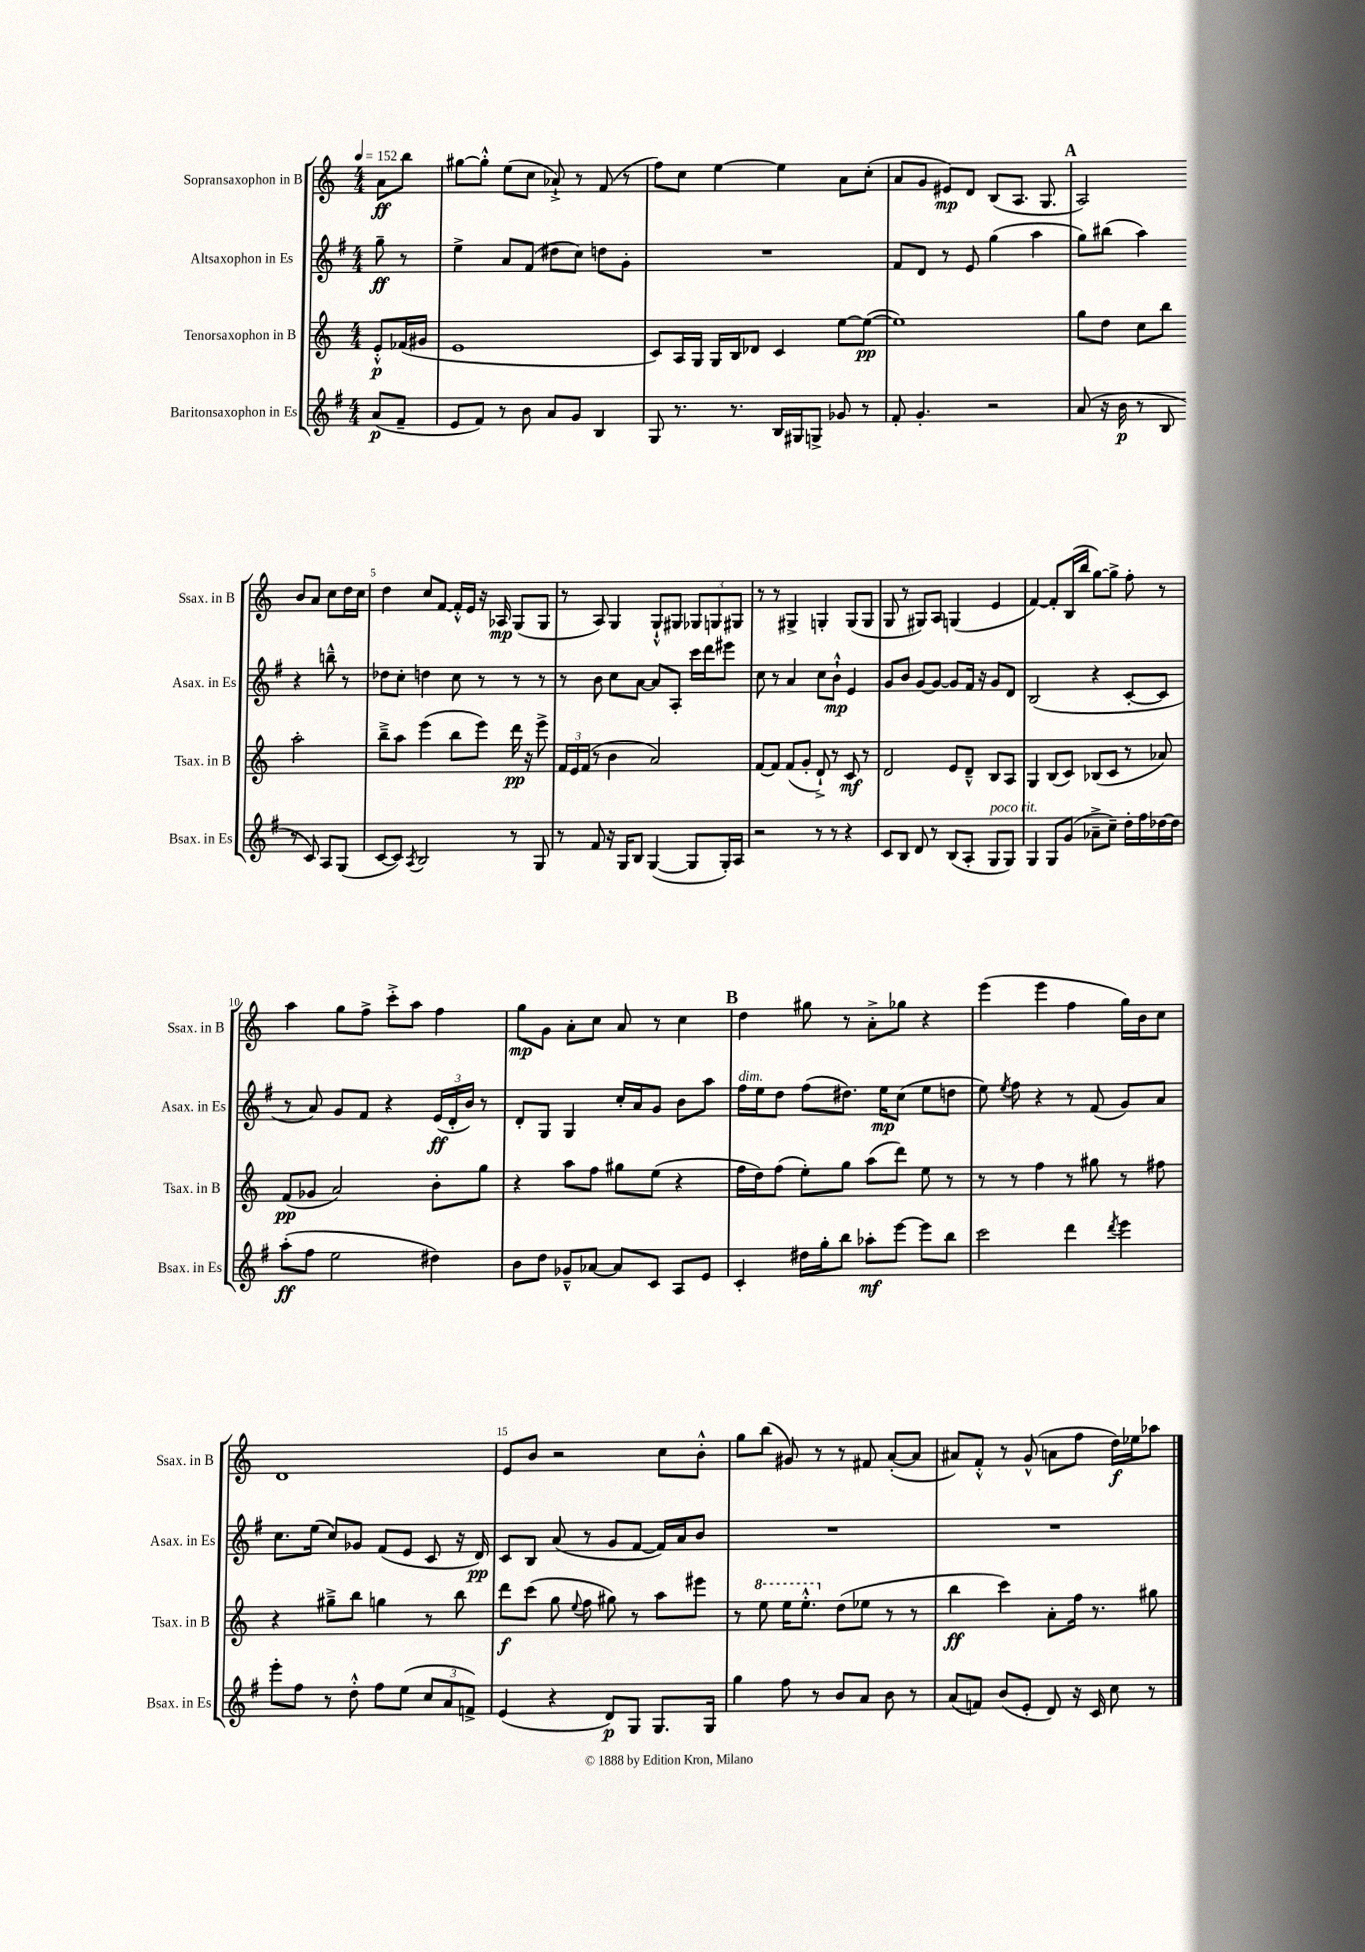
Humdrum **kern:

**kern	**kern	**kern	**kern
*staff4	*staff3	*staff2	*staff1
*clefG2	*clefG2	*clefG2	*clefG2
*k[f#]	*k[]	*k[f#]	*k[]
*M4/4	*M4/4	*M4/4	*M4/4
*MM152	*MM152	*MM152	*MM152
(8a/L	8e'^^/L	8gg~\	8a\L
8f#~/J	(16f-/L	8r	8bb\J
.	16g#/JJ	.	.
=	=	=	=
8e/L	1e	4ee^\	[8gg#\L
8f#/J)	.	.	8gg#'^^\]J
8r	.	8a/L	(8ee\L
8b\	.	(8f#/J	8cc\J
8a/L	.	8dd#\L	8a-`^/)
8g/J	.	8cc\J)	8r
4B/	.	8dd\L	(8f/
.	.	8g'\J	8r
=	=	=	=
8G/	8c/L)	1r	8ff\L)
8.r	16A/L	.	8cc\J
.	16G/JJ	.	.
.	16G/LL	.	[4ee\
8.r	16B/J	.	.
.	8d-/J	.	.
16B/LL	4c/	.	4ee\]
16G#/J	.	.	.
8G^/J	.	.	.
8g-/	[8ee\L	.	8a\L
8r	(8ee\_J	.	(8cc'\J
=	=	=	=
8f#'/	1ee])	8f#/L	8a/L
4.g'/	.	8d/J	8g/J
.	.	8r	8e#/L)
.	.	8e/	8d/J
2r	.	(4gg\	(8B/L
.	.	.	8.A/J
.	.	4aa\	.
.	.	.	8.G/
=	=	=	=
(8a/	8gg\L	8gg\L)	2A/)
16r	8dd\J	(8bb#\J	.
16b\	.	.	.
8r	8cc\L	4aa\)	.
8B/	8bb\J	.	.
8r	2aa'\	4r	8b/L
8c/)	.	.	8a/J
8A/L	.	8bb~^^\	8cc\L
(8G/J	.	8r	16dd\L
.	.	.	16cc\JJ
=	=	=	=
[8c/L	8bb~^\L	8dd-\L	4dd\
8c/]J)	8aa\J	8cc'\J	.
8qA/	.	.	.
2B/	(4eee\	4dd\	8cc/L
.	.	.	[8f/J
.	8bb\L	8cc\	16f'^^/]LL
.	.	.	16e/JJ
.	8eee\J)	8r	16r
.	.	.	16A-/
8r	16ddd\	8r	(8G/L
.	16r	.	.
8G/	8eee^\	8r	8G/J
=	=	=	=
8r	24f/LL	8r	8r
.	24e/	.	.
.	(24f/JJ	.	.
8f#/	8r	8b\	8A/)
16r	4b\	8cc\L	4G/
16G/LK	.	.	.
8B/J	.	[8a\J	.
([4G/	2a/)	8a/]L	8G`^^/L
.	.	8A'/J	8G#/J
8G/]L	.	16ccc\LL	12G-/L
.	.	16ddd\J	.
.	.	.	12G/
16G'/L)	.	8eee#\J	.
.	.	.	12G#/J
16A/JJ	.	.	.
=	=	=	=
2r	[8f/L	8cc\	8r
.	8f/]J	8r	8r
.	(8f/L	4a/	4G#^/
.	8g'/J	.	.
8r	8d`^/)	8cc\L	4G'/
8r	8r	8b`^^\J	.
4r	8c/	4e/	(8G/L
.	8r	.	8G/J
=	=	=	=
8c/L	2d/	8g/L	8G/
8B/J	.	8b/J	8r
8d/	.	[8g/L	8G#/L)
8r	.	8g/_J	8A/J
(8B/L	8e/L	8g/]L	(4G/
8A'/J	8d~^^/J	16f#/Jk	.
.	.	16r	.
8G/L	8B/L	8g/L	4e/
8G/J)	8A/J	8d/J	.
=	=	=	=
4G/	4G/	(2B/	[4f/)
8G/L	(8B/L	.	8f'/]L
(8g/J	8c/J)	.	(16B/L
.	.	.	16bb/JJ
8a-~^\L	(8B-/L	4r	[8gg\L)
8cc~\J)	8c/J	.	8gg^\]J
16dd'\LL	8r	[8c'/L	8ff'\
16ff#\	.	.	.
[16dd-\	8a-/)	8c/]J	8r
16dd-\]JJ	.	.	.
=	=	=	=
(8aa'\L	(8f/L	8r	4aa\
8ff#\J	8g-/J	8a/)	.
2ee\	2a/)	8g/L	8gg\L
.	.	8f#/J	8ff^\J
.	.	4r	8ccc'^\L
.	.	.	8aa\J
4dd#\)	8b'\L	(24e/LL	4ff\
.	.	24d'/	.
.	.	24b/JJ)	.
.	8gg\J	8r	.
=	=	=	=
8b\L	4r	8d'/L	8gg\L
8dd\J	.	8G/J	8g\J
8g-~^^/L	8aa\L	4G/	8a'\L
[8a-/J	8ff\J	.	8cc\J
8a-/]L	8gg#\L	16cc'/LL	8a/
.	.	16a/J	.
8c/J	(8ee\J	8g/J	8r
8A/L	4r	8b\L	4cc\
8e/J	.	8aa\J	.
=	=	=	=
4c'/	16ff\LL	16ff#\LL	4dd\
.	16dd\J)	16ee\J	.
.	(8ff\J	8dd\J	.
16dd#\LL	8ee'\L)	(8ff#\L	8gg#\
16gg'\J	.	.	.
8bb\J	8gg\J	8.dd#\J)	8r
8aa-'\L	(8aa\L	.	8a'^\L
.	.	16ee\LK	.
[8eee\J	8ddd\J)	(8cc\J	8gg-\J
8eee\]L	8ee\	8ee\L	4r
8bb\J	8r	8dd\J	.
=	=	=	=
2ccc\	8r	8ee\)	(4eee\
.	.	8qee/	.
.	8r	8ff#\	.
.	4ff\	4r	4eee\
4ddd\	8r	8r	4ff\
.	8gg#\	(8f#/	.
8qddd/	.	.	.
4eee\	8r	8g/L)	16gg\LL)
.	.	.	16b\J
.	8ff#\	8a/J	8cc\J
=	=	=	=
8eee'\L	4r	8.cc\L	1d
8ff#\J	.	.	.
.	.	(16ee\Jk	.
8r	8gg#~^\L	8cc/L)	.
8dd'^^\	8bb\J	8g-/J	.
8ff#\L	4gg\	(8f#/L	.
(8ee\J	.	8e/J	.
12cc/L	8r	8c/	.
12a/	.	.	.
.	8bb\	16r	.
12f^/J)	.	.	.
.	.	16d/)	.
=	=	=	=
(4e/	8ddd\L	8c/L	8e/L
.	(8ccc\J	8B/J	8b/J
4r	8gg\	(8a/	2r
.	8qqee/	.	.
.	8ff\	8r	.
8d/L)	8gg#\)	8g/L	.
8G/J	8r	[8f#/J	.
8.G/L	8aa\L	16f#/]LL)	8cc\L
.	.	16a/J	.
.	8eee#\J	8b/J	8b'^^\J
16G/Jk	.	.	.
=	=	=	=
4gg\	8r	1r	8gg\L
.	8eee\	.	(8bb\J
8ff#\	16eee\LK	.	8g#/)
.	8.eee'^^\J	.	.
8r	.	.	8r
8b/L	(8dd\L	.	8r
8a/J	8ee-\J	.	8f#/
8b\	8r	.	([8a'/L
8r	8r	.	8a/]J
=	=	=	=
(8a/L	4bb\	1r	8a#/L)
8f/J)	.	.	8f'^^/J
(8b/L	4ccc\)	.	8r
8e'/J	.	.	(8g^^/
8d/)	8a'\L	.	8a\L
16r	16ff\Jk	.	8ff\J
16c/	8.r	.	.
8cc\	.	.	16dd\LL)
.	.	.	16ee-\J
8r	8gg#\	.	8aa-\J
==	==	==	==
*-	*-	*-	*-
